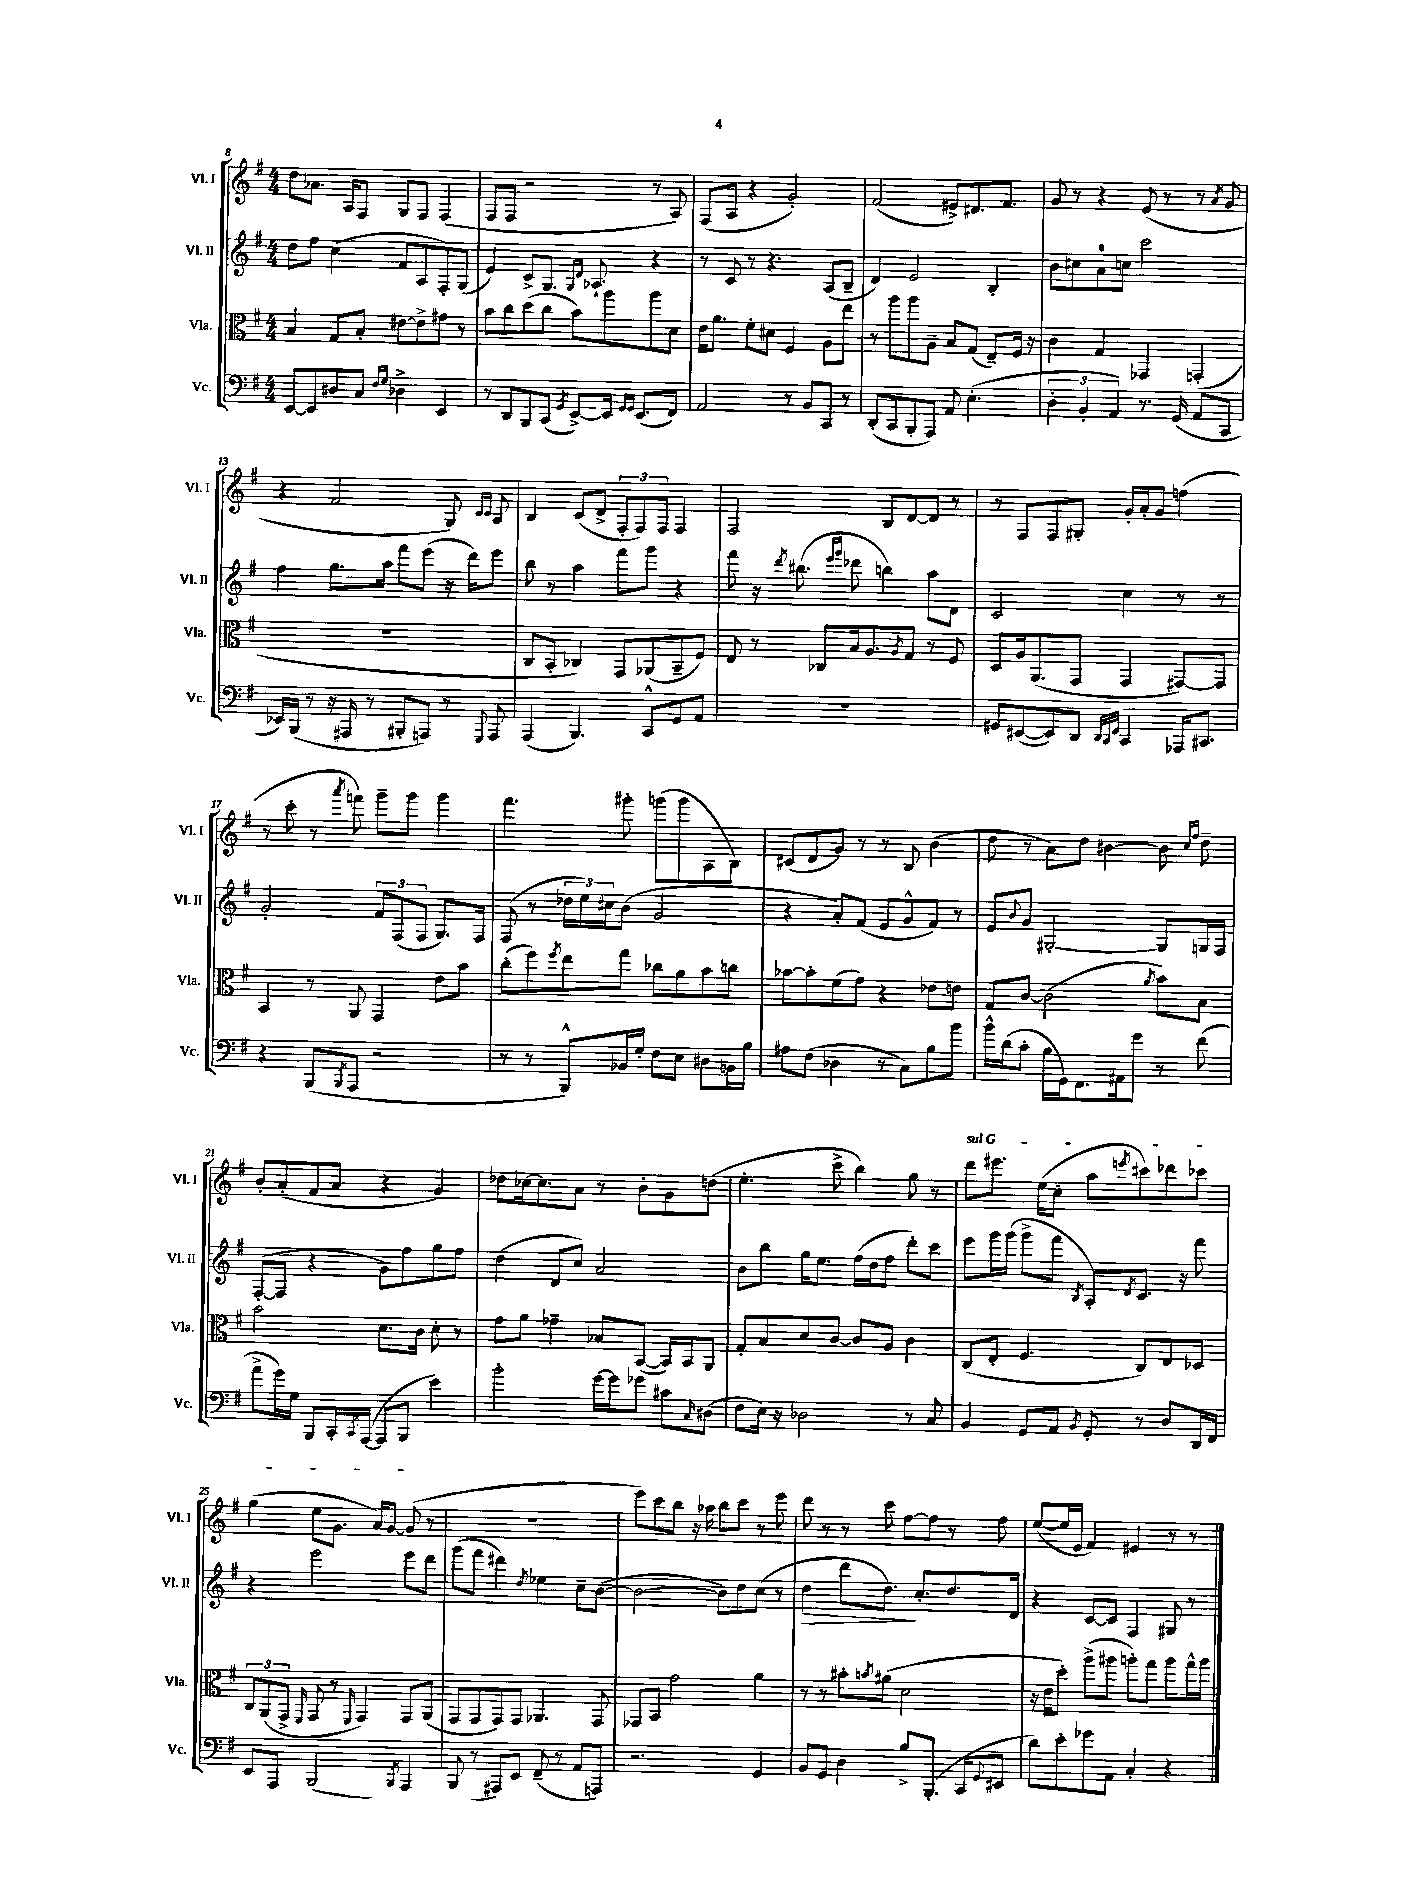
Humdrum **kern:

**kern	**kern	**kern	**dynam	**kern
*part4	*part3	*part2	*part2	*part1
*staff4	*staff3	*staff2	*staff2	*staff1
*I"Vc.	*I"Vla.	*I"Vl. II	*	*I"Vl. I
*I'Vc.	*I'Vla.	*I'Vl. II	*	*I'Vl. I
*clefF4	*clefC3	*clefG2	*	*clefG2
*k[f#]	*k[f#]	*k[f#]	*	*k[f#]
*M4/4	*M4/4	*M4/4	*	*M4/4
=8	=8	=8	=8	=8
[8EE/L	4B/	8dd\L	.	8dd\L
8EE/]	.	8ff#\J	.	8.a-X\J
8D#X/	8G/L	(4cc\	.	.
.	.	.	.	16A/KL
8C/J	8B'/J	.	.	8F#/J
16qqF#/LL	.	.	.	.
16qqG/JJ	.	.	.	.
4D-X^\	[8e#X\L	8f#/L	.	8G/L
.	8e#^\]	8A/	.	8F#/J
4EE/	8g#X\J	8F#'/)	.	(4F#/
.	8r	(8G/J	.	.
=9	=9	=9	=9	=9
8r	8b\L	4e/)	.	8F#/L
8DD/L	8cc\	.	.	8F#/J
8BBB/	(8dd\	8c^/L	.	2r
(8CC/J	8cc\J	8.G/J	.	.
8qGG/	.	.	.	.
[8EE^/L)	8b\L)	.	.	.
.	.	16qqG/LL	.	.
.	.	16qqd/JJ	.	.
.	.	8.A-X`/	.	.
16EE/Jk]	8aa\	.	.	.
16qqGG/LL	.	.	.	.
16qqGG/JJ	.	.	.	.
(8.EE/L	.	.	.	.
.	8aa\	4r	.	8r
8FF#/J)	8d\J	.	.	8A/)
=10	=10	=10	=10	=10
2AA/	16e\KL	8r	.	(8F#/L
.	8.a\J	.	.	.
.	.	8c/	.	8A/J
.	8f#'\L	8r	.	4r
.	8d#X\J	4.r	.	.
8r	4F#/	.	.	2g'/)
8BB/L	.	.	.	.
8CC/J	8A\L	(8A/L	.	.
8r	8ee\J	8B~/J	.	.
=11	=11	=11	=11	=11
(8DD'/L	8r	4d/)	.	(2f#/
8CC/	8aa\L	.	.	.
8BBB'/	8aa\	2e/	.	.
8AAA/J)	8A~\J	.	.	.
8AA/	8B/L	.	.	8e#X^/L)
(4.E'\	(8G/J	.	.	8.d#X/
.	8E~/L)	4B'/	.	.
.	.	.	.	8.f#/J
.	16F#/Jk	.	.	.
.	16r	.	.	.
=12	=12	=12	=12	=12
6D'\	4c\	8b\L	.	8g/
.	.	8cc#X\	.	8r
6BB'/	.	.	.	.
.	4G/	8a\	.	4r
6AA/)	.	.	.	.
.	.	8ccn\J	.	.
8.r	4GG-X/	2ccc\	.	(8e/
.	.	.	.	8r
(16GG/	.	.	.	.
8AA/L	(4GGn'/	.	.	8r
.	.	.	.	8qa/
8CC/J	.	.	.	8g/
!!LO:LB:g=z
=13	=13	=13	=13	=13
16EE-X/LL)	1r	4ff#\	.	4r
(16BBB/JJ	.	.	.	.
8r	.	.	.	.
16r	.	8.gg\L	.	2f#/
16AAA#X/	.	.	.	.
8r	.	.	.	.
.	.	16aa\Jk	.	.
8BBB#X'/L	.	8fff#\L	.	.
8AAAn/J)	.	(8eee\J	.	.
8r	.	16r	.	8G/)
.	.	16ddd\KL)	.	.
.	.	.	.	16qqc/LL
8qqGGG/	.	.	.	16qqc/JJ
8AAA/	.	8eee\J	.	8A/
=14	=14	=14	=14	=14
(4AAA/	8C/L	8bb\	.	4B/
.	8BB'/J	8r	.	.
4.BBB/)	4C-X/)	4aa\	.	(8c/L
.	.	.	.	8d^/J
.	8GG/L	8fff#\L	.	12F#'/L
.	.	.	.	12F#/)
8CC^^/L	(8AA-X/	8ggg\J	.	.
.	.	.	.	12F#/J
8GG/	8BB~/	4r	.	4F#/
8AA/J	8F#/J)	.	.	.
=15	=15	=15	=15	=15
1r	8E/	8fff#\	.	2F#/
.	8r	16r	.	.
.	.	8qddd/	.	.
.	.	(8.bb#X\	.	.
.	8C-X/L	.	.	.
.	.	16qqeee/LL	.	.
.	.	16qqggg/JJ	.	.
.	16B/k	8ddd-X\	.	.
.	8.A/	.	.	.
.	.	4bbn\)	.	8B/L
.	8qA/	.	.	.
.	8G/J	.	.	[8d/
.	8r	8aa\L	.	8d/J]
.	8F#/	8d\J	.	8r
=16	=16	=16	=16	=16
8GG#X/L	8D/L	2c/	.	8r
([8EE#X/	16A/k	.	.	8F#/L
.	(8.AA/	.	.	.
8EE#/])	.	.	.	8F#/
8DD/J	8GG/J	.	.	8G#X'/J
32qqDD/LLL	.	.	.	.
32qqCC/	.	.	.	.
32qqFF#/JJJ	.	.	.	.
4CC/	4GG/	4cc\	.	16g'/LL
.	.	.	.	16a'/J
.	.	.	.	8g/J
16AAA-X/KL	[8GG#X/L)	8r	.	(4ffn\
8.CC#X/J	.	.	.	.
.	8GG#/J]	8r	.	.
!!LO:LB:g=z
=17	=17	=17	=17	=17
4r	4BB/	2g'/	.	8r
.	.	.	.	8ccc'\
(8BBB/L	8r	.	.	8r
8qBBB/	.	.	.	8qaaa/
8AAA/J	8AA/	.	.	8fffn\)
2r	4GG/	12f#/L	.	8ggg~\L
.	.	(12F#/	.	.
.	.	.	.	8ggg\J
.	.	12F#/J	.	.
.	8e\L	8.G/L)	.	4ggg\
.	8b\J	.	.	.
.	.	16F#/Jk	.	.
=18	=18	=18	=18	=18
8r	(8cc'\L	(8F#/	.	4.fff#\
8r	8ff#\)	8r	.	.
.	8qff#/	.	.	.
8BBB^^/L)	8ee\	24dd-X\LL	.	.
.	.	24ee\)	.	.
.	.	24cc#X\J	.	.
16BB-X/L	8gg\J	(8b\J	.	8ggg#X'\
16G'/JJ	.	.	.	.
8F#\L	8cc-X\L	2g/	.	(8gggn\L
8E\J	8a\	.	.	8ggg\
8D#X\L	8b\	.	.	8A\
16BBn\L	8ccn\J	.	.	8B\J)
16B\JJ	.	.	.	.
=19	=19	=19	=19	=19
8A#X\L	[8b-X\L	4r	.	(8c#X/L
(8F#\J	8b-'\]	.	.	8d/
4D-X\	(8f#\	8a'/L)	.	8g/J)
.	8g\J)	(8f#/J	.	8r
8r	4r	8e/L	.	8r
8C\L)	.	8g^^/	.	8B/
8B\	8e-X\L	8f#/J)	.	(4b\
8b\J	8en\J	8r	.	.
=20	=20	=20	=20	=20
16b^^\LL	8G/L	8e/L	.	8dd\
(16d\J	.	.	.	.
.	.	8qqb/	.	.
8c'\J	[8c/J	8g/J	.	8r
16B\LL	(2c\]	[2G#X'/	.	8a\L)
16GG\J)	.	.	.	.
8.FF#\	.	.	.	8dd\J
.	.	.	.	[4b#X\
16AA#X\k	.	.	.	.
8g\J	.	.	.	.
.	8qa/	.	.	.
8r	8b\L)	8G#/L]	.	8b#\]
.	.	.	.	16qqcc/LL
.	.	.	.	16qqff#/JJ
(8f#\	8B\J	16Gn/L	.	8dd~\
.	.	16F#/JJ	.	.
!!LO:LB:g=z
=21	=21	=21	=21	=21
8a^\L	2b\	([8F#'/L	.	8b'/L
16g\L)	.	8F#/J]	.	(8a'/
16G\JJ	.	.	.	.
8BBB/L	.	4r	.	8f#/
16CC'/L	.	.	.	8a/J
8qCC/	.	.	.	.
([16AAA/JJ	.	.	.	.
8AAA/L]	8.d\L	8g\L)	.	4r
8BBB/J	.	8ff#\	.	.
.	16c\Jk	.	.	.
4e\)	8d'\	8gg\	.	4g/)
.	8r	8ff#\J	.	.
=22	=22	=22	=22	=22
2b'\	8g\L	(4dd\	.	8dd-X\L
.	8a\J	.	.	[16cc-X\k
.	.	.	.	8.cc-\]
.	4g-X~\	8d/L	.	.
.	.	8cc/J)	.	8a\J
[16g\LL	8B-X/L	2a/	.	8r
16g\J]	.	.	.	.
8g-X\J	([8BB/J	.	.	8b'\L
8c#X\L	16BB/LL])	.	.	8g\
.	16BB/J	.	.	.
16qqC/	.	.	.	.
(8D#X\J	8AA/J	.	.	(8ddn\J
=23	=23	=23	=23	=23
8F#\L	8G'/L	8b\L	.	4.ee'\
16E\Jk)	8B/	8bb\J	.	.
16r	.	.	.	.
2D-X\	8d/	16gg\KL	.	.
.	.	8.ee\J	.	.
.	[8c/J	.	.	8ccc^\
.	8c/L]	(16ff#\LL	.	4bb\)
.	.	16dd\J	.	.
.	8A/J	8ff#\J	.	.
8r	4c\	8ddd'\L)	.	8gg\
8C/	.	8ccc\J	.	8r
=24	=24	=24	=24	=24
!	!	!	!	!LO:TX:a:i:t=sul G
4BB/	(8C/L	8eee\L	.	8ddd\L
.	8E'/J	16ggg\L	.	8.eee#X\J
.	.	(16ggg\JJ	.	.
8GG/L	4.F#/	8ggg^\L	.	.
.	.	.	.	(16ee\KL
8AA/J	.	8fff#\J	.	8cc'\J
8qBB/	.	8qB/	.	.
8GG'/	.	8A'/L)	.	8aa\L
.	.	8qd/	.	8qeeen/
8r	8C/L)	8.c/J	.	8ccc#X\)
8D/L	8E/	.	.	8ddd-X\
.	.	16r	.	.
16DD/L	8D-X/J	8fff#\	.	8ccc-X\J
16FF#/JJ	.	.	.	.
!!LO:LB:g=z
=25	=25	=25	=25	=25
8EE/L	12C/L	4r	.	(4gg\
.	(12AA/	.	.	.
8AAA/J	.	.	.	.
.	12GG^/J	.	.	.
.	16qqFF#/	.	.	.
(2BBB/	8GG/	2eee\	.	8ee\L
.	8r	.	.	8.g\J
.	16qqFF#/	.	.	.
.	4GG/)	.	.	.
.	.	.	.	16a/KL)
.	.	.	.	[8g/J
8qBBB/	.	.	.	.
4AAA/	8GG/L	8eee\L	.	(8g/]
.	(8AA/J	8ddd\J	.	8r
=26	=26	=26	=26	=26
8BBB/	8GG/L	(8ggg\L	.	1r
8r	8GG/	8fff#\J	.	.
8AAA#X/L)	8GG/)	4ddd#X\)	.	.
8EE/J	8GG/J	.	.	.
.	.	8qdd/	.	.
(8FF#~/	4.AA-X/	4ee-X\	.	.
8r	.	.	.	.
8AA/L	.	8cc~\L	.	.
8AAAn/J)	8GG/	([8b\J	.	.
=27	=27	=27	=27	=27
2.r	8GG-X/L	2b\_	.	8eee\L)
.	8BB/J	.	.	8ccc\
.	2g\	.	.	8bb\J
.	.	.	.	16r
.	.	.	.	16aa-X\
.	.	8b\L])	.	8bb\L
.	.	8dd\	.	8ccc\J
4GG/	4a\	(8cc\J	.	8r
.	.	8r	.	8eee\
=28	=28	=28	=28	=28
!	!	!	!LO:HP:b	!
8BB/L	8r	4dd\	>	8ddd\
8GG/J	8r	.	.	8r
4D\	8b#X'\L	8ddd\L	.	8r
.	8qbn/	.	.	.
.	(8a#X\J	8.dd\J)	.	8ccc\
8B^/L	2d\	.	.	[8ff#\L
.	.	8.cc'/L	]	.
(8.BBB'/J	.	.	.	8ff#\J]
.	.	8.dd/	.	8r
16CC/KL	.	.	.	.
8qqGG/	.	.	.	.
8EE#X/J	.	.	.	8ff#\
.	.	16d/Jk	.	.
=29	=29	=29	=29	=29
8d\L)	16r	4r	.	([8ee/L
.	16e\KL	.	.	.
8e'\	8dd'\J)	.	.	16ee/L]
.	.	.	.	16e/JJ
8g-X\	(8aa^\L	[8c/L	.	4f#/)
8AA\J	8aa#X\J	8c/J]	.	.
4C'/	8aan'\L)	4F#/	.	4e#X/
.	8gg\J	.	.	.
4r	8aa\L	8G#X/	.	8r
.	16gg^^\L	8r	.	8r
.	16aa\JJ	.	.	.
==	==	==	==	==
*-	*-	*-	*-	*-
